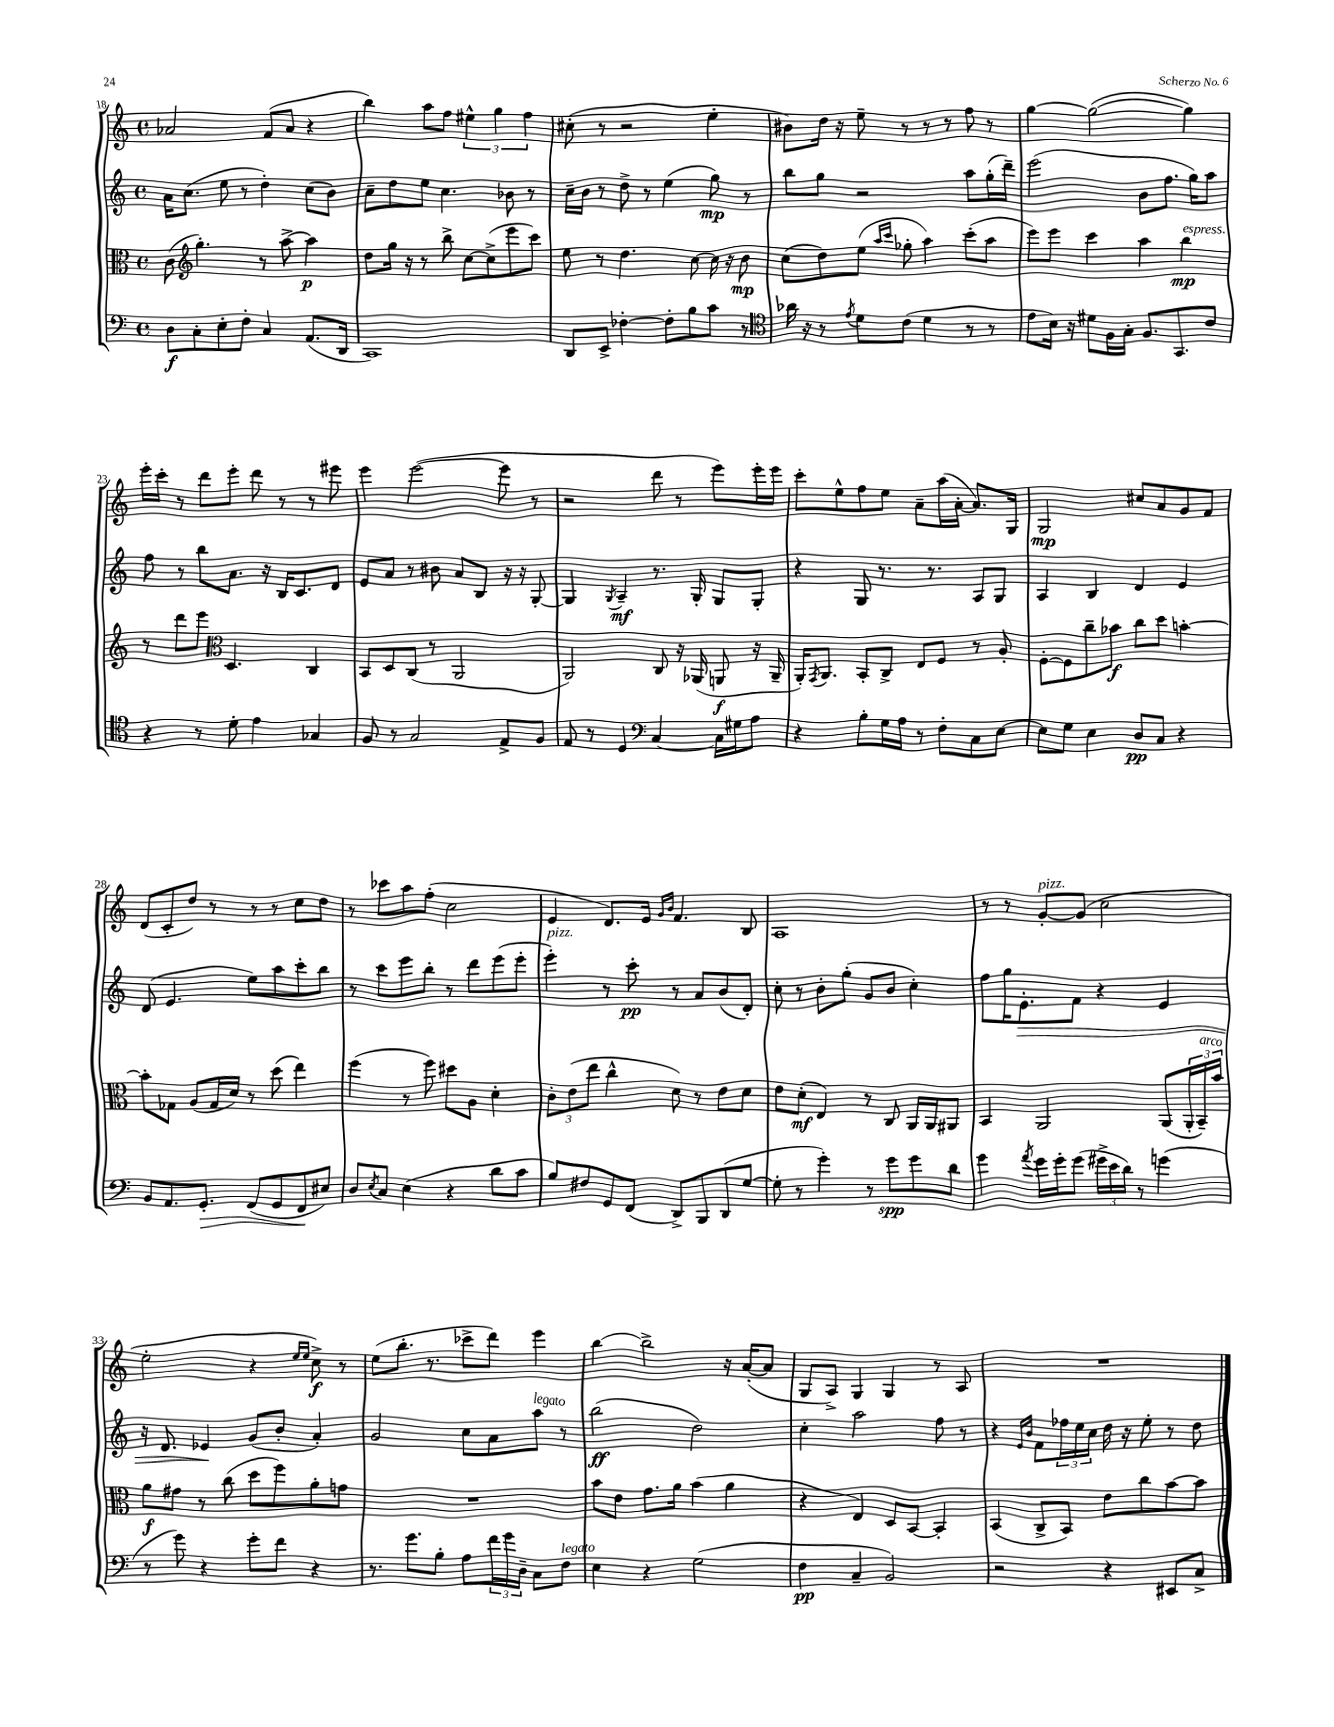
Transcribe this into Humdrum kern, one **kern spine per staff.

**kern	**dynam	**kern	**dynam	**kern	**dynam	**kern	**dynam
*part4	*part4	*part3	*part3	*part2	*part2	*part1	*part1
*staff4	*staff4	*staff3	*staff3	*staff2	*staff2	*staff1	*staff1
*clefF4	*	*clefC3	*	*clefG2	*	*clefG2	*
*k[]	*	*k[]	*	*k[]	*	*k[]	*
*M4/4	*	*M4/4	*	*M4/4	*	*M4/4	*
*met(c)	*	*met(c)	*	*met(c)	*	*met(c)	*
=18	=18	=18	=18	=18	=18	=18	=18
8D\L	f	(8c\	.	16a\KL	.	2a-X/	.
.	.	.	.	(8.cc\J	.	.	.
*	*	*clefG2	*	*	*	*	*
8C'\	.	4.gg'\)	.	.	.	.	.
8E'\	.	.	.	8ee\	.	.	.
8F'\J	.	.	.	8r	.	.	.
4C/	.	8r	.	4dd'\)	.	(8f/L	.
.	.	[8aa^\	.	.	.	8a-/J	.
(8.AA/L	.	4aa\]	p	(8cc\L	.	4r	.
.	.	.	.	8b\J)	.	.	.
16DD/Jk	.	.	.	.	.	.	.
=19	=19	=19	=19	=19	=19	=19	=19
1CC)	.	8dd\L	.	8a~\L	.	4bb\)	.
.	.	16gg\Jk	.	8dd\	.	.	.
.	.	16r	.	.	.	.	.
.	.	8r	.	8ee\J	.	8aa\L	.
.	.	8bb^\	.	4.cc\	.	8ff\J	.
.	.	[8cc\L	.	.	.	6ee#X^^\	.
.	.	(8cc^\]	.	.	.	.	.
.	.	.	.	.	.	6gg\	.
.	.	8eee\	.	8b-X\	.	.	.
.	.	.	.	.	.	6ff\	.
.	.	8ccc\J)	.	8r	.	.	.
=20	=20	=20	=20	=20	=20	=20	=20
8DD/L	.	8ee\	.	16cc~\LL	.	(8cc#X'\	.
.	.	.	.	16b\JJ	.	.	.
8EE^/J	.	8r	.	8r	.	8r	.
[4F-X'\	.	4.dd\	.	8dd^\	.	2r	.
.	.	.	.	8r	.	.	.
8F-'\L]	.	.	.	(4ee\	.	.	.
8B\	.	[8cc\	.	.	.	.	.
8c\J	.	16cc\]	.	8gg\)	mp	4ee'\	.
.	.	16r	.	.	.	.	.
8r	.	8b\	mp	8r	.	.	.
=21	=21	=21	=21	=21	=21	=21	=21
*clefC4	*	*	*	*	*	*	*
16a-X\	.	(8cc\L	.	8bb\L	.	8b#X\L)	.
16r	.	.	.	.	.	.	.
8r	.	8dd\)	.	8gg\J	.	16dd\Jk	.
.	.	.	.	.	.	16r	.
8qe/	.	.	.	.	.	.	.
8d\L	.	(8ee\J	.	2r	.	8ee~\	.
.	.	16qqaa/LL	.	.	.	.	.
.	.	16qqccc/JJ	.	.	.	.	.
(8c\J	.	8gg-X'\	.	.	.	8r	.
4d\	.	4aa\)	.	.	.	8r	.
.	.	.	.	.	.	8r	.
8r	.	(8ccc'\L	.	8aa\L	.	8ff\	.
8r	.	8aa\J	.	(16gg'\L	.	8r	.
.	.	.	.	16ddd~\JJ)	.	.	.
=22	=22	=22	=22	=22	=22	=22	=22
8e\L	.	8eee\L)	.	(2eee\	.	[4gg\	.
16B\Jk)	.	8eee\J	.	.	.	.	.
16r	.	.	.	.	.	.	.
8d#X\L	.	4ccc\	.	.	.	(2gg\_	.
16F\L	.	.	.	.	.	.	.
16G'\JJ	.	.	.	.	.	.	.
8.F/L	.	4aa\	.	8b\L	.	.	.
.	.	.	.	8.ff\J	.	.	.
8.GG/	.	.	.	.	.	.	.
!	!	!LO:TX:a:i:t=espress.	!	!	!	!	!
.	.	4bb\	mp	.	.	4gg\])	.
.	.	.	.	16gg\KL)	.	.	.
8c/J	.	.	.	8aa\J	.	.	.
!!LO:LB:g=z
=23	=23	=23	=23	=23	=23	=23	=23
4r	.	8r	.	8ff\	.	16eee'\LL	.
.	.	.	.	.	.	16ccc'\JJ	.
.	.	8ddd\L	.	8r	.	8r	.
8r	.	8eee\J	.	8bb\L	.	8ddd\L	.
*	*	*clefC3	*	*	*	*	*
8d'\	.	4.D/	.	8.a\J	.	8eee'\J	.
4e\	.	.	.	.	.	8ddd\	.
.	.	.	.	16r	.	.	.
.	.	.	.	16B/KL	.	8r	.
.	.	.	.	8.c/	.	.	.
4G-X/	.	4C/	.	.	.	8r	.
.	.	.	.	8d/J	.	8eee#X\	.
=24	=24	=24	=24	=24	=24	=24	=24
8F/	.	8BB/L	.	8e/L	.	4eee\	.
8r	.	8D/	.	8a/J	.	.	.
2G/	.	(8C/J	.	8r	.	([2eee\	.
.	.	8r	.	8b#X\	.	.	.
.	.	2AA/	.	8a/L	.	.	.
.	.	.	.	8B/J	.	.	.
8E^/L	.	.	.	16r	.	8eee\]	.
.	.	.	.	16r	.	.	.
8F/J	.	.	.	[8G'/	.	8r	.
=25	=25	=25	=25	=25	=25	=25	=25
8E/	.	2AA/)	.	4G/]	.	2r	.
8r	.	.	.	.	.	.	.
.	.	.	.	8qG/	.	.	.
4D/	.	.	.	4A~/	mf	.	.
*clefF4	*	*	*	*	*	*	*
[4C/	.	8C/	.	8.r	.	8ddd\	.
.	.	16r	.	.	.	8r	.
.	.	(16AA-X/	.	16G'/	.	.	.
16C\LL]	.	8AAn/	f	8G/L	.	8eee\L)	.
16G#X\J	.	.	.	.	.	.	.
8A\J	.	16r	.	8G'/J	.	16eee'\L	.
.	.	16AA~/	.	.	.	16eee\JJ	.
=26	=26	=26	=26	=26	=26	=26	=26
4r	.	16AA'/KL)	.	4r	.	8ccc'\L	.
.	.	8qGG/	.	.	.	.	.
.	.	8.AA/J	.	.	.	.	.
.	.	.	.	.	.	8ee^^\	.
8B'\L	.	8BB'/L	.	8G/	.	8ff\	.
16G\L	.	8C^/J	.	8.r	.	8ee\J	.
16A\JJ	.	.	.	.	.	.	.
8r	.	8E/L	.	.	.	8a~\L	.
.	.	.	.	8.r	.	.	.
8F'\L	.	8F/J	.	.	.	(16aa\L	.
.	.	.	.	.	.	[16a'\JJ	.
8C\	.	8r	.	8A/L	.	8.a/L])	.
[8E\J	.	8A'/	.	8G/J	.	.	.
.	.	.	.	.	.	16G/Jk	.
=27	=27	=27	=27	=27	=27	=27	=27
8E\L]	.	[8F'\L	.	4A/	.	2G/	mp
8G\J	.	8F\]	.	.	.	.	.
4E\	.	8cc~\	.	4B/	.	.	.
.	.	8b-X\J	f	.	.	.	.
8D/L	pp	8cc\L	.	4d/	.	8cc#X/L	.
8C/J	.	8dd\J	.	.	.	8a/	.
4r	.	[4bn'\	.	4e/	.	8g/	.
.	.	.	.	.	.	8f/J	.
!!LO:LB:g=z
=28	=28	=28	=28	=28	=28	=28	=28
8BB/L	.	8b'\L]	.	(8d/	.	(8d/L	.
8.AA/	.	8G-X\J	.	4.e/	.	8c'/	.
.	.	(8A/L	.	.	.	8dd/J)	.
!	!LO:HP:b	!	!	!	!	!	!
8.GG'/J	>	.	.	.	.	.	.
.	.	16G-/L	.	.	.	8r	.
.	.	16d/JJ)	.	.	.	.	.
(8FF/L	.	8r	.	8ee\L)	.	8r	.
8GG/	.	(8dd\	.	8aa\	.	8r	.
8FF/	.	4ee\)	.	8ccc'\	.	8cc\L	.
8E#X/J)	]	.	.	8bb\J	.	8dd\J	.
=29	=29	=29	=29	=29	=29	=29	=29
8D/L	.	(4ff\	.	8r	.	8r	.
8qE/	.	.	.	.	.	.	.
8C/J	.	.	.	8ccc\L	.	8ccc-X\L	.
(4E\	.	8r	.	8eee\	.	8aa\	.
.	.	8ff\)	.	8bb'\J	.	(8ff'\J	.
4r	.	8dd#X\L	.	8r	.	2cc\	.
.	.	8A\J	.	8ddd\L	.	.	.
8d\L	.	4d'\	.	(8eee\	.	.	.
8c\J	.	.	.	8eee'\J	.	.	.
=30	=30	=30	=30	=30	=30	=30	=30
!	!	!	!	!LO:TX:a:i:t=pizz.	!	!	!
8B/L)	.	12c'\L	.	4eee'\)	.	4e/	.
.	.	(12e\	.	.	.	.	.
8F#X/	.	.	.	.	.	.	.
.	.	12ee\J	.	.	.	.	.
8GG/	.	4cc^^\	.	8r	.	8.d/L)	.
(8FF/J	.	.	.	8ccc'\	pp	.	.
.	.	.	.	.	.	16e/Jk	.
.	.	.	.	.	.	16qqg/LL	.
.	.	.	.	.	.	16qqb/JJ	.
8DD^/L)	.	8d\)	.	8r	.	4.f/	.
8BBB/	.	8r	.	8a/L	.	.	.
(8DD/	.	8e\L	.	(8b/	.	.	.
[8G/J	.	8d\J	.	8d'/J)	.	8B/	.
=31	=31	=31	=31	=31	=31	=31	=31
8G'\]	.	8e\L	.	8cc'\	.	1A	.
8r	.	(8d'\J	mf	8r	.	.	.
4g'\)	.	4E/)	.	8b'\L	.	.	.
.	.	.	.	(8gg'\J	.	.	.
8r	.	8r	.	8g/L	.	.	.
8g\L	spp	8C/	.	8b/J	.	.	.
8g\	.	16AA/LL	.	4cc'\)	.	.	.
.	.	16AA/J	.	.	.	.	.
8d\J	.	8AA#X/J	.	.	.	.	.
=32	=32	=32	=32	=32	=32	=32	=32
4g\	.	4BB/	.	8ff\L	.	8r	.
.	.	.	.	16gg\K	.	8r	.
!	!	!	!	!	!LO:HP:b	!	!
.	.	.	.	8.e'\	>	.	.
8qa/	.	.	.	.	.	.	.
!	!	!	!	!	!	!LO:TX:a:i:t=pizz.	!
16g\LL	.	2AA/	.	.	.	[8g'/L	.
16g'\J	.	.	.	.	.	.	.
(8g\J	.	.	.	8f\J	.	(8g/J]	.
24g#X^\LL	.	.	.	4r	.	2cc\	.
24e\	.	.	.	.	.	.	.
24d\JJ)	.	.	.	.	.	.	.
8r	.	.	.	.	.	.	.
(4gn\	.	(8AA/L	.	4e/	.	.	.
.	.	24AA'/L	.	.	.	.	.
!	!	!LO:TX:a:i:t=arco	!	!	!	!	!
.	.	24BB~/)	.	.	.	.	.
.	.	24b/JJ	.	.	.	.	.
!!LO:LB:g=z
=33	=33	=33	=33	=33	=33	=33	=33
8r	.	8a\L	f	16r	.	2ee'\	.
.	.	.	.	8.d/	.	.	.
8g\)	.	8g#X\J	.	.	.	.	.
4r	.	8r	.	4e-X/	.	.	.
.	.	(8cc\	.	.	.	.	.
8g'\L	.	8dd\L	.	(8g/L	]	4r	.
8f\J	.	8ff\)	.	8b'/J	.	.	.
.	.	.	.	.	.	16qqee/LL	.
.	.	.	.	.	.	16qqee/JJ	.
4r	.	8a'\	.	4a'/)	.	8cc^\)	f
.	.	8gn\J	.	.	.	8r	.
=34	=34	=34	=34	=34	=34	=34	=34
8.r	.	1r	.	2g/	.	(8ee\L	.
.	.	.	.	.	.	8.bb'\J	.
8.g\L	.	.	.	.	.	.	.
.	.	.	.	.	.	8.r	.
8B'\J	.	.	.	.	.	.	.
8A\L	.	.	.	8cc\L	.	8ccc-X^\L	.
24f\L	.	.	.	8a\	.	8ddd\J)	.
24g\	.	.	.	.	.	.	.
24D~\JJ	.	.	.	.	.	.	.
!	!	!	!	!LO:TX:a:i:t=legato	!	!	!
8C\L	.	.	.	8aa\J	.	4eee\	.
!LO:TX:a:i:t=legato	!	!	!	!	!	!	!
8F\J	.	.	.	8r	.	.	.
=35	=35	=35	=35	=35	=35	=35	=35
4E\	.	8b\L	.	(2bb\	ff	[4bb\	.
.	.	8e\J	.	.	.	.	.
4r	.	8.g\L	.	.	.	2bb^\]	.
.	.	16a\Jk	.	.	.	.	.
(2G\	.	(4b\	.	2dd\)	.	.	.
.	.	4a\	.	.	.	16r	.
.	.	.	.	.	.	([16a'/KL	.
.	.	.	.	.	.	8a/J]	.
=36	=36	=36	=36	=36	=36	=36	=36
4F\	pp	4r	.	4cc'\	.	8G/L	.
.	.	.	.	.	.	8A^/J)	.
4C~/	.	4E/)	.	2aa\	.	4G/	.
2BB/)	.	8D/L	.	.	.	4G/	.
.	.	[8BB/J	.	.	.	.	.
.	.	4BB'/]	.	8ff\	.	8r	.
.	.	.	.	8r	.	8A/	.
=37	=37	=37	=37	=37	=37	=37	=37
2r	.	(4BB/	.	4r	.	1r	.
.	.	.	.	16qqe/LL	.	.	.
.	.	.	.	16qqb/JJ	.	.	.
.	.	8C^/L	.	8f\L	.	.	.
.	.	8BB/J)	.	24ff-X\L	.	.	.
.	.	.	.	24ee\	.	.	.
.	.	.	.	24cc\JJ	.	.	.
4r	.	8e\L	.	16dd\	.	.	.
.	.	.	.	16r	.	.	.
.	.	8cc\	.	8ee'\	.	.	.
8EE#X/L	.	[8b\	.	8r	.	.	.
8C^/J	.	8b\J]	.	8dd\	.	.	.
==	==	==	==	==	==	==	==
*-	*-	*-	*-	*-	*-	*-	*-
